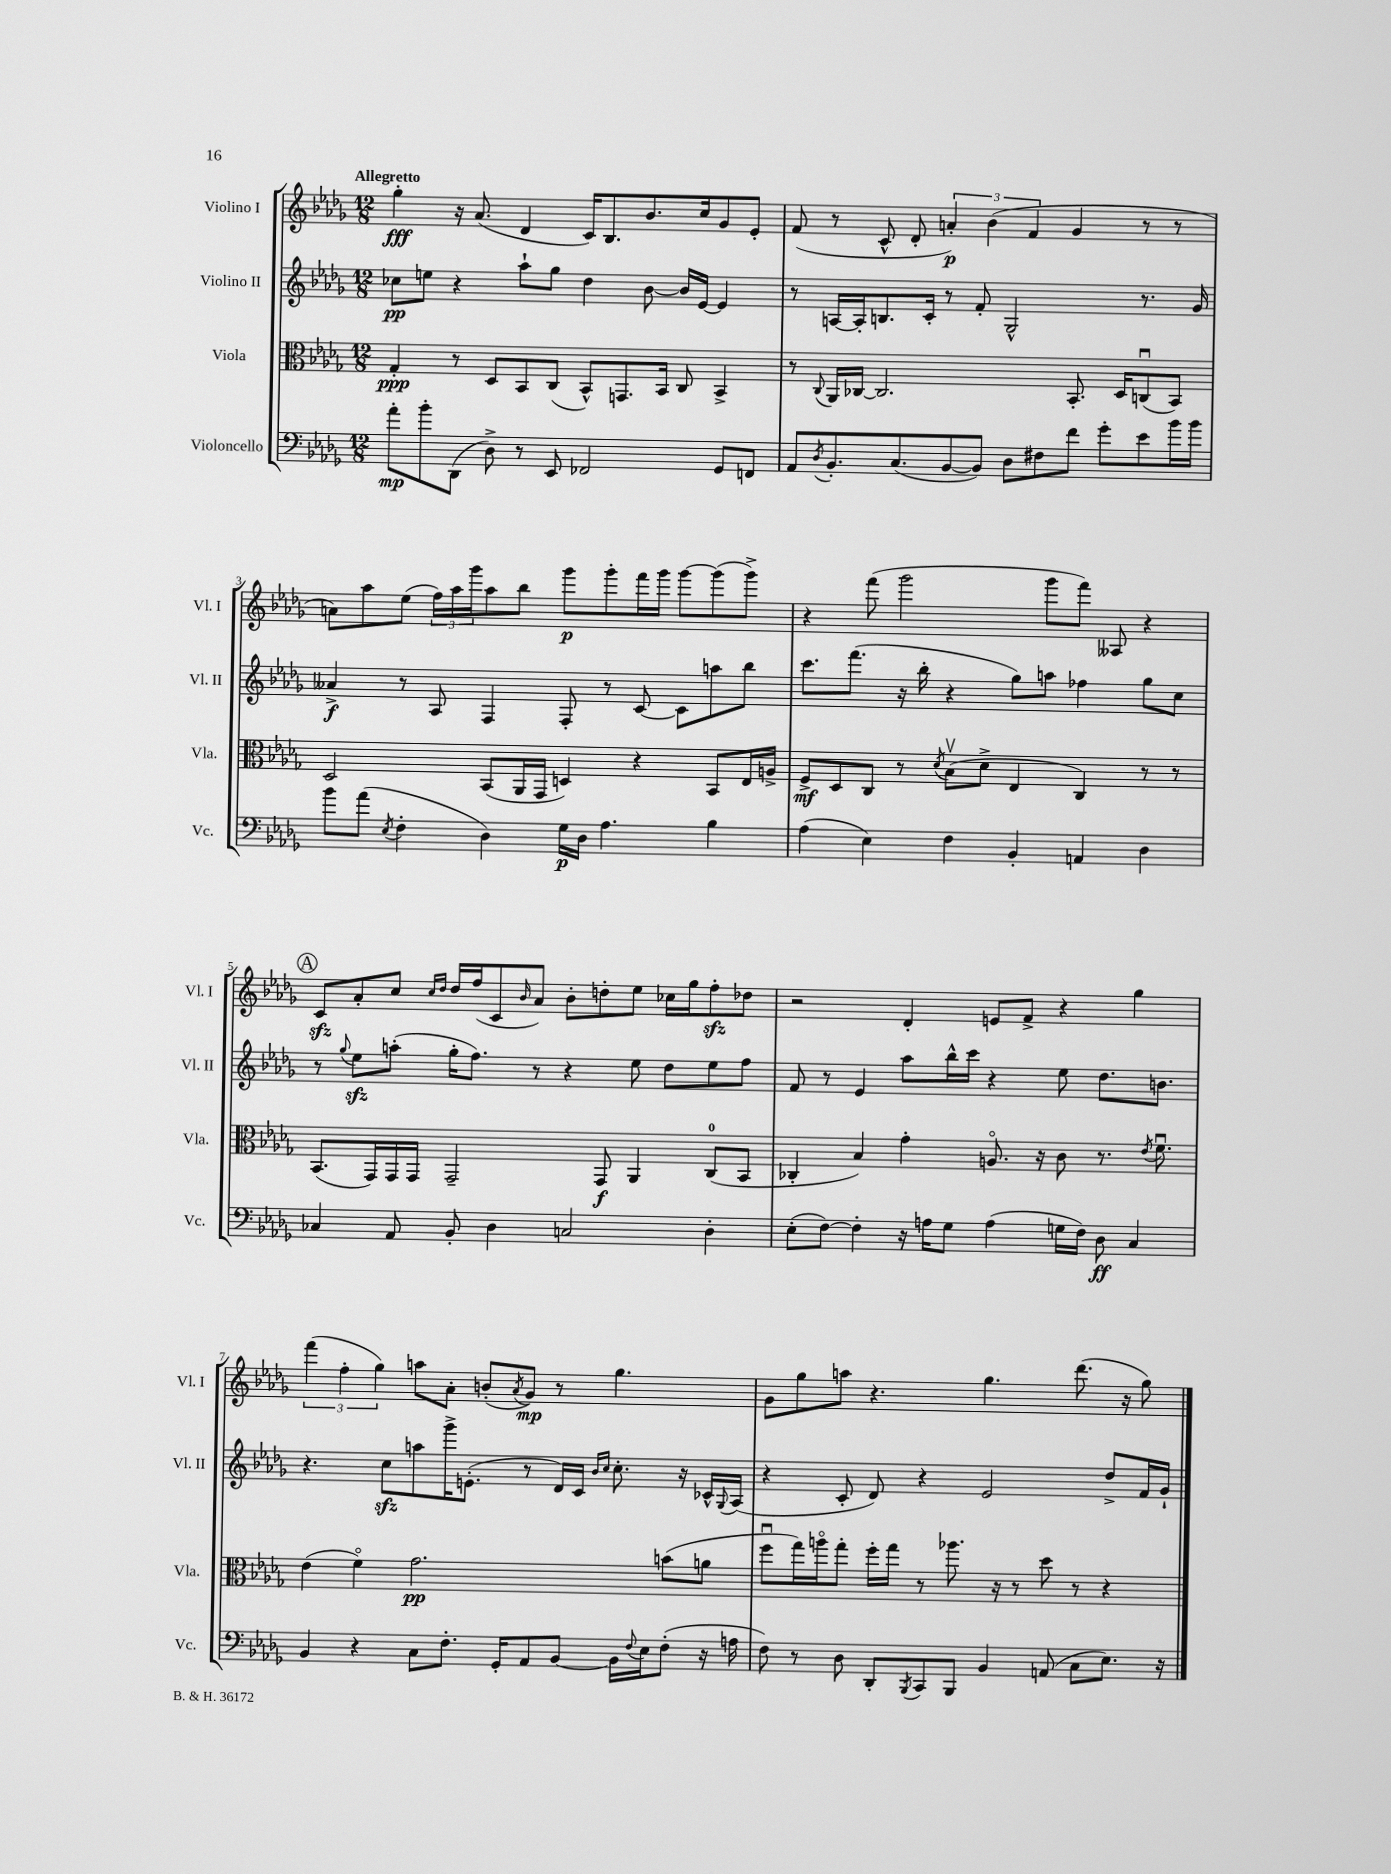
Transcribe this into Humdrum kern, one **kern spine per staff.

**kern	**kern	**kern	**kern
*staff4	*staff3	*staff2	*staff1
*clefF4	*clefC3	*clefG2	*clefG2
*k[b-e-a-d-g-]	*k[b-e-a-d-g-]	*k[b-e-a-d-g-]	*k[b-e-a-d-g-]
*M12/8	*M12/8	*M12/8	*M12/8
8a-'\L	4G-'/	8cc-\L	4gg-'\
8b-'\	.	8ee\J	.
(8DD-\J	8r	4r	16r
.	.	.	(8.a-/
8D-^\)	8D-/L	.	.
8r	8BB-/	8aa-`\L	4d-/
8EE-/	(8C/J	8gg-\J	.
2FF-/	8BB-^^/L)	4dd-\	16c/LK)
.	.	.	8.B-/
.	8.GG/	.	.
.	.	[8b-\	8.b-/
.	16BB-/Jk	.	.
.	8C/	16b-/]LL	.
.	.	[16e-/JJ	16cc/k
8GG-/L	4BB-^/	4e-/]	8g-/
8FF/J	.	.	8e-'/J
=	=	=	=
8AA-/L	8r	8r	(8f/
8qD-/	8qqC/	.	.
8.BB-'/	16AA-/LL	[16A/LL	8r
.	[16C-/JJ	16A'/]J	.
.	2.C-/]	8.B/	8c^^/
(8.C/	.	.	.
.	.	.	8d-'/
.	.	16c'/Jk	.
[8BB-/	.	8r	6a'/)
8BB-/]J)	.	8f'/	.
.	.	.	(6b-\
8D-\L	.	2G-^^/	.
.	.	.	6f/
8F#\	.	.	.
8f\J	8.BB-'/	.	4g-/
8g-'\L	.	.	.
.	16D-/LK	.	.
8e-\	(8Cu/	8.r	8r
16b-\L	8BB-/J)	.	8r
16b-\JJ	.	16g-/	.
=	=	=	=
8b-\L	2D-/	4a--^/	8a\L)
(8a-\J	.	.	8aa-\
8qE-/	.	.	.
4F'\	.	8r	(8ee-\J
.	.	8A-/	24ff\LL)
.	.	.	24aa-\
.	.	.	24ggg-\J
4D-\)	(8BB-/L	4F/	8aa-\
.	16AA-/L	.	8bb-\J
.	16GG-/JJ	.	.
16G-\LL	4D/)	8F'/	8ggg-\L
16D-\JJ	.	.	.
4.A-\	.	8r	8ggg-'\
.	4r	[8c/	16fff\L
.	.	.	16ggg-\JJ
.	.	8c\]L	[8ggg-\L
4B-\	8BB-/L	8aa\	(8ggg-\]
.	16E-/L	8bb-\J	8ggg-^\J)
.	16A^/JJ	.	.
=	=	=	=
(4A-\	8F^/L	8.ccc\L	4r
.	8D-/	.	.
.	.	(8.fff\J	.
4E-\)	8C/J	.	(8fff\
.	8r	16r	2ggg-\
.	.	16bb-'\	.
.	8qd-/	.	.
4F\	(8B-v\L	4r	.
.	8d-^\J	.	.
4BB-'/	4E-/	8gg-\L)	.
.	.	8aa\J	8ggg-\L
4AA/	4C/)	4ff-\	8fff\J)
.	.	.	8A--/
4D-\	8r	8gg-\L	4r
.	8r	8cc\J	.
=	=	=	=
4C-/	(8.BB-/L	8r	8c/L
.	.	8qqgg-/	.
.	.	8ee-\L	8a-'/
.	16GG-/L)	.	.
8AA-/	16GG-/	(8aa'\J	8cc/J
.	16GG-/JJ	.	.
.	.	.	16qqcc/LL
.	.	.	16qqdd-/JJ
8BB-'/	2GG-~/	16gg-'\LK	16dd-/LL
.	.	8.ff\J)	(16ff/J
4D-\	.	.	8c/
.	.	.	16qqb-/
.	.	8r	8a-/J)
2C/	.	4r	8b-'\L
.	8GG-/	.	8dd'\
.	4AA-/	8ee-\	8ee-\J
.	.	8dd-\L	16cc-\LL
.	.	.	16gg-\J
4D-'\	(8C/L	8ee-\	8ff'\
.	8BB-/J	8ff\J	8dd-\J
=	=	=	=
(8E-'\L	4C-'/	8f/	2r
[8F\J)	.	8r	.
4F'\]	4B-/)	4e-/	.
16r	4g-'\	8aa-\L	4d-'/
16A\LK	.	.	.
8G-\J	.	16bb-^^\L	.
.	.	16ccc\JJ	.
(4A\	8.Ao/	4r	8e/L
.	.	.	8f^/J
.	16r	.	.
16G\LL	8c\	8ee-\	4r
16F\JJ)	.	.	.
8D-\	8.r	8.dd-\L	.
4C/	.	.	4gg-\
.	8qe-/	.	.
.	8.fu\	8.b\J	.
=	=	=	=
4BB-/	(4e-\	4.r	(6fff\
.	.	.	6ff'\
4r	4fo\)	.	.
.	.	.	6gg-\)
.	.	8cc\L	.
8C\L	2.g-\	8aa\	8aa\L
8.F'\J	.	16ggg-^\K	8a-'\J
.	.	(8.e'\J	.
.	.	.	(8b'/L
16GG-'/LK	.	.	.
.	.	.	8qa-/
8AA-/	.	8r	8g-/J)
[8BB-/J	.	16d-/LL)	8r
.	.	16c/JJ	.
.	.	16qqb-/LL	.
.	.	16qqcc/JJ	.
16BB-\]LL	.	8.cc'\	4.gg-\
8qqF/	.	.	.
16E-\J	.	.	.
(8F'\J	(8b\L	.	.
.	.	16r	.
16r	8a\J	16c-^^/LL	.
.	.	8qqG-/	.
16A\	.	(16A-/JJ	.
=	=	=	=
8F\)	8ffu\L	4r	8g-\L
8r	16gg-\L)	.	8gg-\
.	16aao\J	.	.
8D-\	8gg-'\J	8c'/	8aa\J
8DD-'/L	16ff'\LL	8d-/)	4.r
.	16gg-\JJ	.	.
8qBBB-/	.	.	.
8CC/	8r	4r	.
8BBB-/J	8.aa-\	.	.
4BB-/	.	2e-/	4.gg-\
.	16r	.	.
.	8r	.	.
(8AA/	8dd-\	.	.
8C\L	8r	.	(8.ddd-\
8.E-\J)	4r	8dd-^/L	.
.	.	.	16r
.	.	16f/L	8gg-\)
16r	.	16g-`/JJ	.
==	==	==	==
*-	*-	*-	*-
